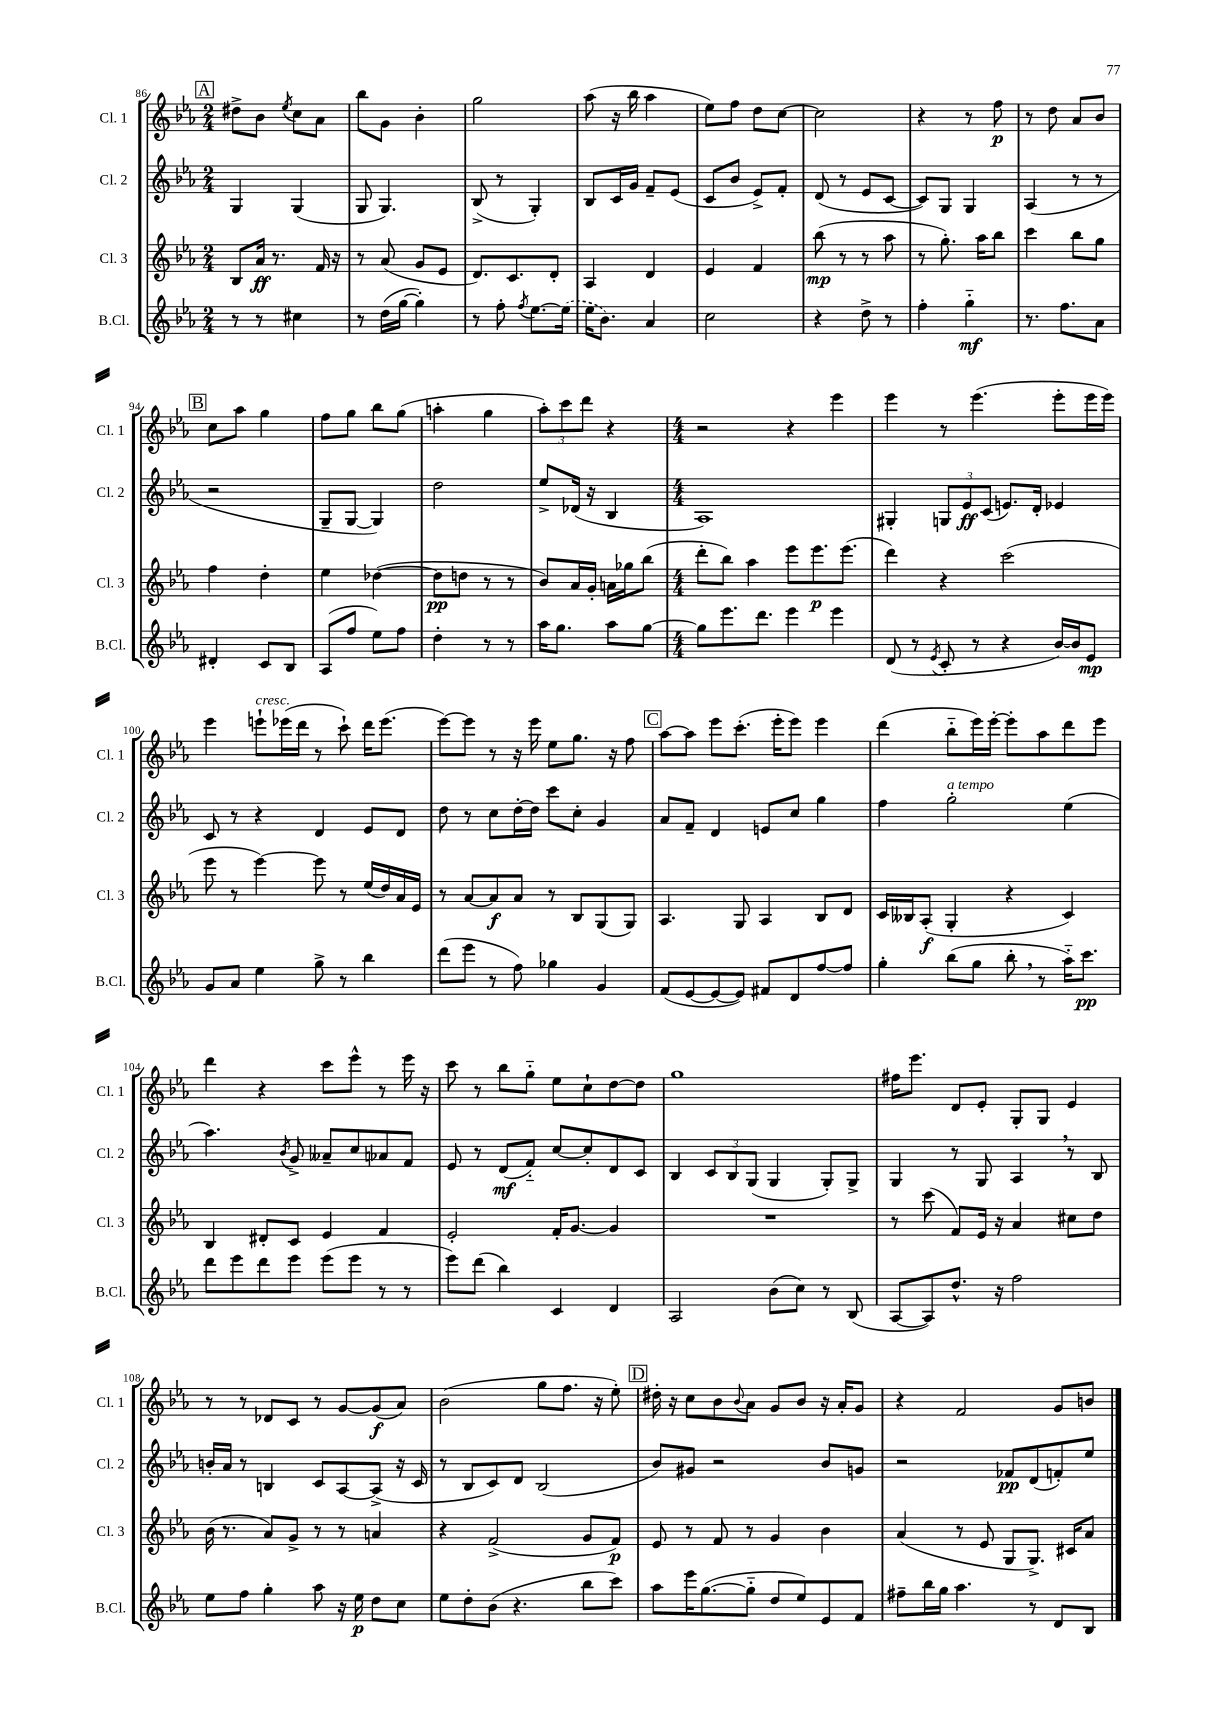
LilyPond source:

<<
\new StaffGroup <<
\new Staff = "s0" \with { instrumentName = "Cl. 1" shortInstrumentName = "Cl. 1" } {
    \clef treble \key ees \major \numericTimeSignature \time 2/4
    \mark \markup { \box "A" } dis''8-> bes'8 \acciaccatura { ees''8 } c''8 aes'8 |
    bes''8 g'8 bes'4-. |
    g''2 |
    aes''8( r16 bes''16 aes''4 |
    ees''8) f''8 d''8 c''8~ |
    c''2 |
    r4 r8 f''8\p |
    r8 d''8 aes'8 bes'8 |
    \mark \markup { \box "B" } c''8 aes''8 g''4 |
    f''8 g''8 bes''8 g''8( |
    a''4-. g''4 |
    \tuplet 3/2 { aes''8-.) c'''8 d'''8 } r4 |
    \numericTimeSignature \time 4/4 r2 r4 ees'''4 |
    ees'''4 r8 ees'''4.( ees'''8-. ees'''16 ees'''16) |
    ees'''4 e'''8-!^\markup { \italic "cresc." } ees'''16( d'''16 r8 c'''8-!) d'''16 ees'''8.( |
    ees'''8~) ees'''8 r8 r16 ees'''16 ees''8 g''8. r16 f''8 |
    \mark \markup { \box "C" } aes''8~ aes''8 ees'''8 c'''8.-.( ees'''16-. ees'''8) ees'''4 |
    d'''4( bes''8-_ ees'''16) ees'''16~-. ees'''8-. aes''8 d'''8 ees'''8 |
    d'''4 r4 c'''8 ees'''8-^ r8 ees'''16 r16 |
    c'''8 r8 bes''8 g''8-_ ees''8 c''8-! d''8~ d''8 |
    g''1 |
    fis''16 ees'''8. d'8 ees'8-. g8-. g8 ees'4 |
    r8 r8 des'8 c'8 r8 g'8~ g'8\f( aes'8) |
    bes'2( g''8 f''8. r16 ees''8-.) |
    \mark \markup { \box "D" } dis''16-. r16 c''8 bes'8 \appoggiatura { bes'8 } aes'8 g'8 bes'8 r16 aes'16-. g'8 |
    r4 f'2 g'8 b'8 \bar "|." |
}
\new Staff = "s1" \with { instrumentName = "Cl. 2" shortInstrumentName = "Cl. 2" } {
    \clef treble \key ees \major \numericTimeSignature \time 2/4
    \mark \markup { \box "A" } g4 g4( |
    g8 g4.) |
    bes8->( r8 g4-.) |
    bes8 c'16 g'16 f'8-- ees'8( |
    c'8 bes'8 ees'8->) f'8-. |
    d'8( r8 ees'8 c'8~ |
    c'8) g8 g4 |
    aes4( r8 r8 |
    \mark \markup { \box "B" } r2 |
    g8-- g8~ g4) |
    d''2 |
    ees''8-> des'16( r16 bes4 |
    \numericTimeSignature \time 4/4 aes1) |
    gis4-. \tuplet 3/2 { g8 ees'8\ff c'8( } e'8.) d'16-. ees'4 |
    c'8 r8 r4 d'4 ees'8 d'8 |
    d''8 r8 c''8 d''16~-. d''16 c'''8 c''8-. g'4 |
    \mark \markup { \box "C" } aes'8 f'8-- d'4 e'8 c''8 g''4 |
    f''4 g''2-.^\markup { \italic "a tempo" } ees''4( |
    aes''4.) \acciaccatura { bes'8 } g'8-> aeses'8-- c''8 aes'8 f'8 |
    ees'8 r8 d'8\mf( f'8-_) c''8~ c''8-. d'8 c'8 |
    bes4 \tuplet 3/2 { c'8 bes8 g8( } g4 g8-.) g8-> |
    g4 r8 g8 aes4 \breathe r8 bes8 |
    b'16-. aes'16 r8 b4 c'8 aes8~ aes8->( r16 c'16 |
    r8 bes8 c'8) d'8 bes2( |
    \mark \markup { \box "D" } bes'8) gis'8 r2 bes'8 g'8 |
    r2 fes'8\pp d'8( f'8-.) ees''8 \bar "|." |
}
\new Staff = "s2" \with { instrumentName = "Cl. 3" shortInstrumentName = "Cl. 3" } {
    \clef treble \key ees \major \numericTimeSignature \time 2/4
    \mark \markup { \box "A" } bes8 aes'16\ff r8. f'16 r16 |
    r8 aes'8( g'8 ees'8 |
    d'8.) c'8. d'8-. |
    aes4 d'4 |
    ees'4 f'4 |
    bes''8\mp( r8 r8 aes''8 |
    r8 g''8.-.) aes''16 bes''8 |
    c'''4 bes''8 g''8 |
    \mark \markup { \box "B" } f''4 d''4-. |
    ees''4 des''4~( |
    des''8\pp d''8 r8 r8 |
    bes'8) aes'16 g'16-. a'16 ges''16 bes''8( |
    \numericTimeSignature \time 4/4 d'''8-. bes''8) aes''4 ees'''8 ees'''8.\p ees'''8.( |
    d'''4) r4 c'''2( |
    ees'''8 r8 ees'''4~) ees'''8 r8 ees''16( d''16) aes'16 ees'16 |
    r8 aes'8~ aes'8\f aes'8 r8 bes8 g8( g8) |
    \mark \markup { \box "C" } aes4. g8 aes4 bes8 d'8 |
    c'16 beses16 aes8-.\f( g4-. r4 c'4) |
    bes4 dis'8-. c'8 ees'4 f'4 |
    ees'2-. f'16-. g'8.~ g'4 |
    R1 |
    r8 c'''8( f'8) ees'16 r16 aes'4 cis''8 d''8 |
    bes'16( r8. aes'8) g'8-> r8 r8 a'4 |
    r4 f'2->( g'8 f'8\p) |
    \mark \markup { \box "D" } ees'8 r8 f'8 r8 g'4 bes'4 |
    aes'4( r8 ees'8 g8 g8.->) cis'16 aes'8 \bar "|." |
}
\new Staff = "s3" \with { instrumentName = "B.Cl." shortInstrumentName = "B.Cl." } {
    \clef treble \key ees \major \numericTimeSignature \time 2/4
    \mark \markup { \box "A" } r8 r8 cis''4 |
    r8 d''16( g''16~ g''4-.) |
    r8 f''8-. \acciaccatura { f''8 } ees''8.~ \once \slurDashed ees''16( |
    ees''16 bes'8.) aes'4 |
    c''2 |
    r4 d''8-> r8 |
    f''4-. g''4-_\mf |
    r8. f''8. aes'8 |
    \mark \markup { \box "B" } dis'4-. c'8 bes8 |
    aes8( f''8 ees''8) f''8 |
    d''4-. r8 r8 |
    aes''16 g''8. aes''8 g''8~ |
    \numericTimeSignature \time 4/4 g''8 ees'''8. d'''8. ees'''4 ees'''4 |
    d'8( r8 \acciaccatura { ees'8 } c'8-. r8 r4 bes'16~) bes'16 ees'8\mp |
    g'8 aes'8 ees''4 g''8-> r8 bes''4 |
    d'''8( ees'''8 r8 f''8) ges''4 g'4 |
    \mark \markup { \box "C" } f'8( ees'8~ ees'8~ ees'8) fis'8 d'8 f''8~ f''8 |
    g''4-. bes''8( g''8 bes''8-. \breathe r8 aes''16-_) c'''8.\pp |
    d'''8 ees'''8 d'''8 ees'''8 ees'''8( ees'''8 r8 r8 |
    ees'''8) d'''8( bes''4) c'4 d'4 |
    aes2 bes'8( c''8) r8 bes8( |
    aes8~ aes8) d''8.-^ r16 f''2 |
    ees''8 f''8 g''4-. aes''8 r16 ees''16\p d''8 c''8 |
    ees''8 d''8-. bes'8( r4. bes''8 c'''8) |
    \mark \markup { \box "D" } aes''8 ees'''16 g''8.~( g''8-_ d''8 ees''8) ees'8 f'8 |
    fis''8-- bes''16 g''16 aes''4. r8 d'8 bes8 \bar "|." |
}
>>
>>
\layout { \context { \Score currentBarNumber = #86 } }
